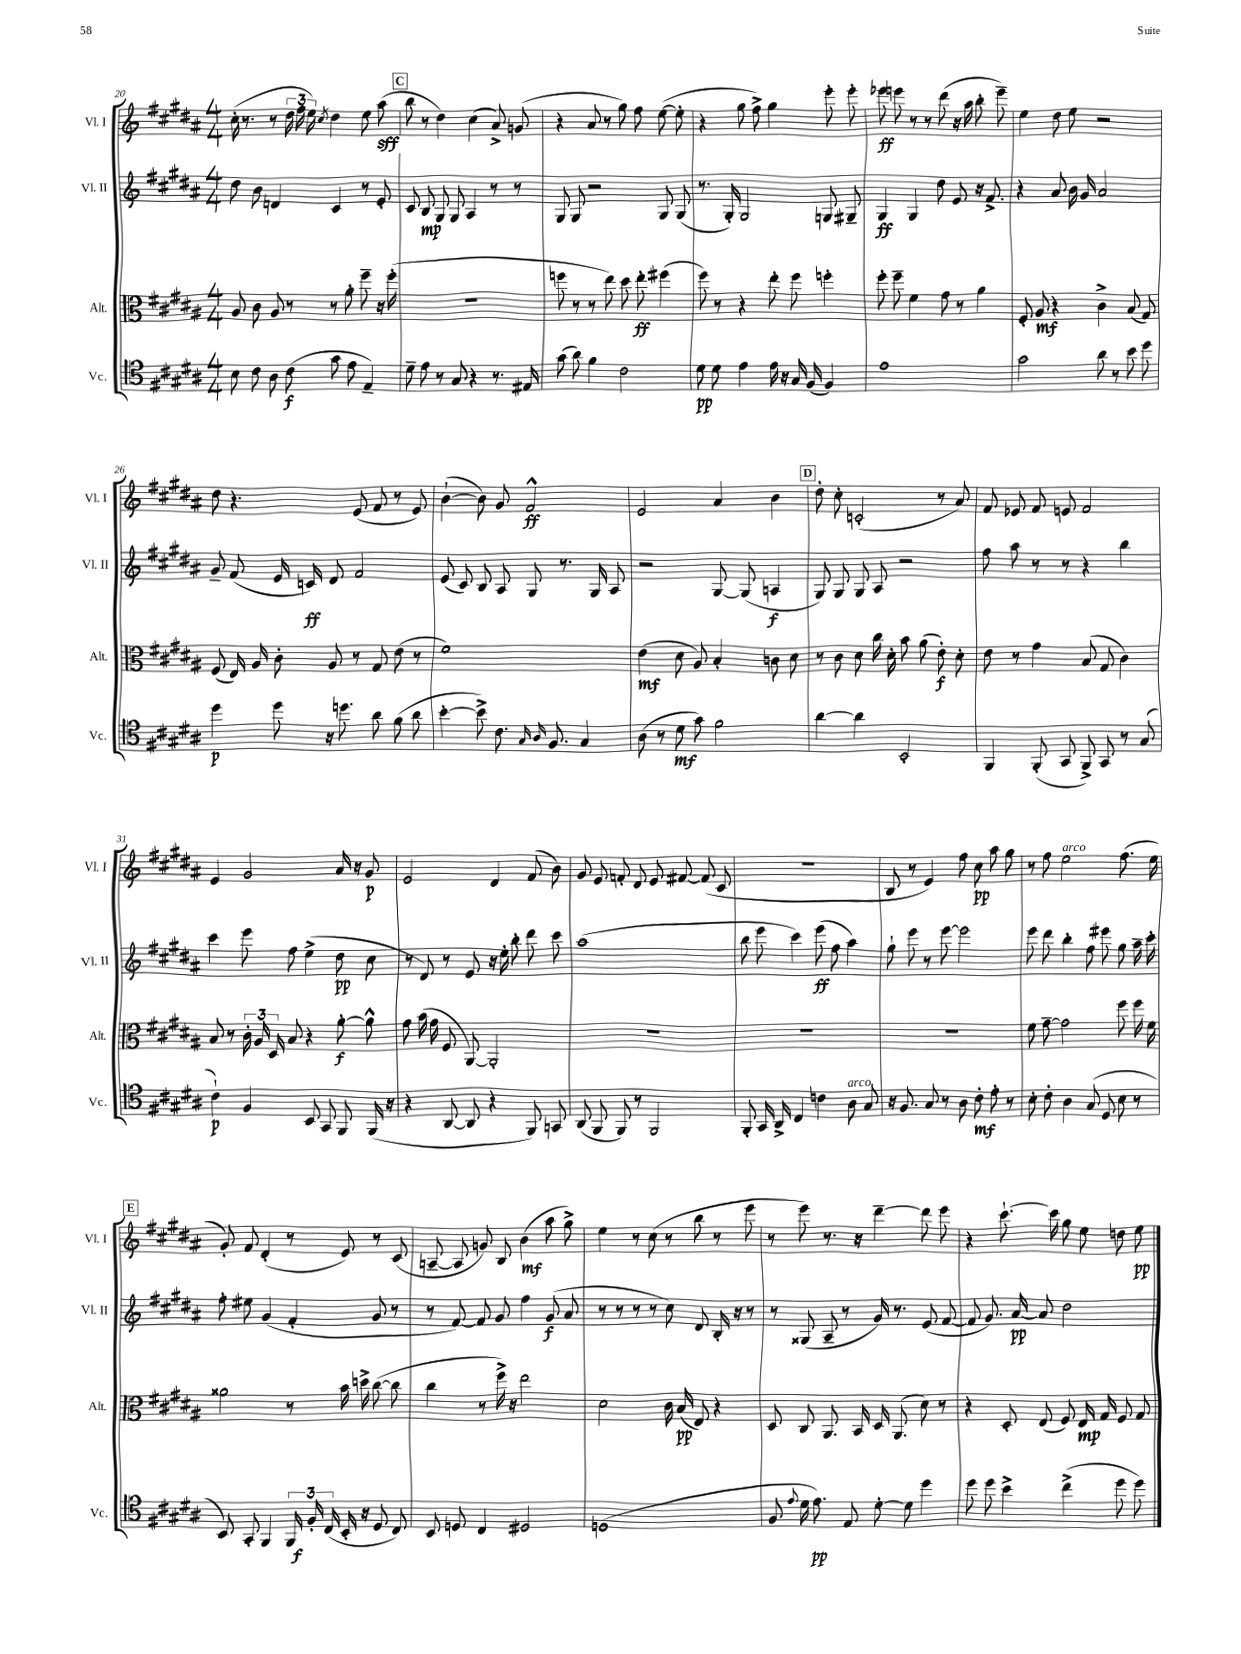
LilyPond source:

<<
\new StaffGroup <<
\new Staff = "s0" \with { instrumentName = "Vl. I" shortInstrumentName = "Vl. I" } {
    \clef treble \key b \major \numericTimeSignature \time 4/4
    \autoBeamOff cis''16-.( r8. r8 \tuplet 3/2 { dis''16 fis''16 e''16) } \acciaccatura { cis''8 } dis''4 e''8 ais''8\sff( |
    \mark \markup { \box "C" } b''8 r8 dis''4) cis''4( ais'8->) g'8( |
    r4 ais'8 r8 gis''8) fis''8 e''8~( e''8-. |
    r4 gis''8 fis''8->) gis''4 e'''8-. e'''8-. |
    ees'''8\ff e'''8 r8 r8 dis'''8( r16 ais''16 b''8-. e'''8--) |
    e''4 dis''8 e''8 r2 |
    dis''8 r4. e'8( fis'8 r8 e'8) |
    b'4~-!( b'8) gis'8 fis'2-^\ff |
    e'2 ais'4 b'4 |
    \mark \markup { \box "D" } dis''8-. cis''8-. c'2-.( r8 ais'8) |
    fis'8 ees'8 fis'8 e'8 fis'2 |
    e'4 gis'2 ais'16 r16 gis'8\p |
    e'2 dis'4 fis'8( b'8) |
    gis'8 e'8 f'8-. dis'8 e'8 fis'8~ fis'8( cis'8 |
    R1 |
    b8 r8 e'4) fis''8 cis''8\pp ais''8 gis''8 |
    r8 fis''8 e''2^\markup { \italic "arco" } fis''8.( e''16 |
    \mark \markup { \box "E" } gis'8-.) fis'8 dis'4-.( r8 e'8) r8 cis'8( |
    a8~-- a8 g'8) b8 b'4\mf( ais''8 gis''8->) |
    e''4 r8 cis''8( r8 b''8 r8 e'''8 |
    r8 e'''8) r8. r16 dis'''4~-- dis'''8 e'''8 |
    r4 cis'''8.~-! cis'''16 gis''8 e''8 d''8 e''8\pp \bar "|." |
}
\new Staff = "s1" \with { instrumentName = "Vl. II" shortInstrumentName = "Vl. II" } {
    \clef treble \key b \major \numericTimeSignature \time 4/4
    \autoBeamOff dis''8 b'8 d'4 cis'4 r8 e'8-. |
    \mark \markup { \box "C" } cis'8 b8\mp gis8 gis8 ais4 r8 r8 |
    gis8 gis8 r2 gis8 gis8( |
    r8. gis16-.) gis2 g8 gis8-- |
    gis4\ff gis4 dis''8 e'8 r16 fis'8.-> |
    r4 ais'8 b'16 gis'16 ais'2 |
    gis'8-- fis'8( e'16 c'16\ff) dis'8 fis'2 |
    e'8( cis'8) b8 ais8 gis8 r8. gis16 ais8 |
    r2 gis8~ gis8( a4\f |
    \mark \markup { \box "D" } gis8) gis8 gis8 ais8 r2 |
    fis''8 ais''8 r8 r8 r4 b''4 |
    cis'''4 e'''8 fis''8 e''4->( dis''8\pp cis''8 |
    r8 dis'8) r8 e'8 r16 e''16-. b''8-. dis'''8 cis'''8 |
    ais''1( |
    b''8 e'''8 cis'''4) e'''8\ff( fis''8 ais''4) |
    gis''8-! e'''8 r8 e'''8~ e'''2 |
    e'''8 dis'''8 b''4-. fis''8 eis'''8 gis''8 ais''16-- cis'''16-. |
    \mark \markup { \box "E" } fis''8-. eis''8 gis'4( fis'4-. gis'8 r8 |
    r8 fis'8~) fis'8 gis'8 fis''4 gis'8\f( ais'8 |
    r8 r8 r8 r8 cis''8) dis'8 b16-. r16 r8 |
    r8 gisis8( ais8-- r8 gis'16) r8. e'8( fis'8~ |
    fis'8 gis'8.) ais'16~\pp ais'8 dis''2 \bar "|." |
}
\new Staff = "s2" \with { instrumentName = "Alt." shortInstrumentName = "Alt." } {
    \clef alto \key b \major \numericTimeSignature \time 4/4
    \autoBeamOff ais8 cis'8 ais8 r8 r8 ais'8-. fis''8-- r16 fis''16-.( |
    \mark \markup { \box "C" } R1 |
    f''8 r8 r8 e''8) dis''8 e''8-.\ff fis''4( |
    fis''8) r8 r4 e''8-. fis''8 f''4-. |
    fis''8-. fis''8-- fis'4 gis'8 r8 ais'4 |
    fis8-. ais8\mf r4 cis'4-> b8( gis8) |
    fis8( e16) ais16 cis'8-. ais8 r8 gis8 e'8( r8 |
    fis'1) |
    e'4\mf( dis'8 ais8) b4-. c'8 dis'8 |
    \mark \markup { \box "D" } r8 cis'8 dis'8 cis''16 dis'16-. b'8 ais'8( e'8-.\f) dis'8-. |
    e'8 r8 gis'4 b8( gis8 cis'4) |
    b8 r8 \tuplet 3/2 { cis'16-. ais16 dis16 } b8 r4 ais'8~-.\f ais'8-^ |
    gis'8 b'16( gis'16 fis8 ais,8~) ais,2-. |
    R1 |
    R1 |
    R1 |
    fis'8 gis'8~-- gis'2 fis''8 fis''16 fis'16 |
    \mark \markup { \box "E" } aisis'2 r8 b'16 d''16-> cis''8~( cis''8 |
    cis''4 r8 fis''16->) r16 e''2 |
    dis'2 cis'16 b16\pp( e8) r4 |
    dis8 cis8 ais,8. b,16 dis16 ais,8.( dis'8) r8 |
    r4 dis8-. e8( fis8) e16\mp gis16 fis8 gis8 \bar "|." |
}
\new Staff = "s3" \with { instrumentName = "Vc." shortInstrumentName = "Vc." } {
    \clef tenor \key b \major \numericTimeSignature \time 4/4
    \autoBeamOff b8 cis'8 ais8 cis'8\f( gis'8 e'8 e4--) |
    \mark \markup { \box "C" } dis'8-- e'8 r8 gis8 r4 r8. eis16 |
    gis'8( ais'8) fis'4 cis'2 |
    dis'8\pp dis'8 e'4 e'16 r16 gis16 fis16( fis4) |
    e'1 |
    gis'2 ais'8 r8 b'8 dis''8 |
    dis''4\p dis''8 r16 d''8. ais'8 fis'8( ais'8 |
    b'4~-. b'8->) cis'8. \grace { gis16 ais16 } fis8. gis4 |
    ais8( r8 dis'8\mf gis'8) fis'2 |
    \mark \markup { \box "D" } ais'4~ ais'4 b,2-. |
    fis,4 fis,8-.( gis,8 fis,8->) gis,8 r8 gis8( |
    cis'4-!\p) fis4 b,8 gis,8 fis,8 fis,16( r16 |
    r4 ais,8~ ais,8 r4 fis,8) g,8 |
    ais,8( fis,8 fis,8) r8 fis,2 |
    fis,8-. gis,16 ais,16-> cis4 c'4 ais8^\markup { \italic "arco" } gis8 |
    r16 fis8. gis8 r8 ais8 cis'8-.\mf e'8-. r8 |
    b8-. cis'8-. ais4 gis8( dis8 b8 r8 |
    \mark \markup { \box "E" } b,8) gis,8-. fis,4 \tuplet 3/2 { fis,16 fis16-.\f cis16( } b,16-. r16 dis8 cis8) |
    b,8 d8 cis4 dis2 |
    d1( |
    fis8 \appoggiatura { e'8 } dis'16 e'8.\pp) e8 dis'8~-. dis'8 dis''4 |
    dis''8 dis''8 b'4-> cis''4->( dis''8 dis''8) \bar "|." |
}
>>
>>
\layout { \context { \Score currentBarNumber = #20 } }
